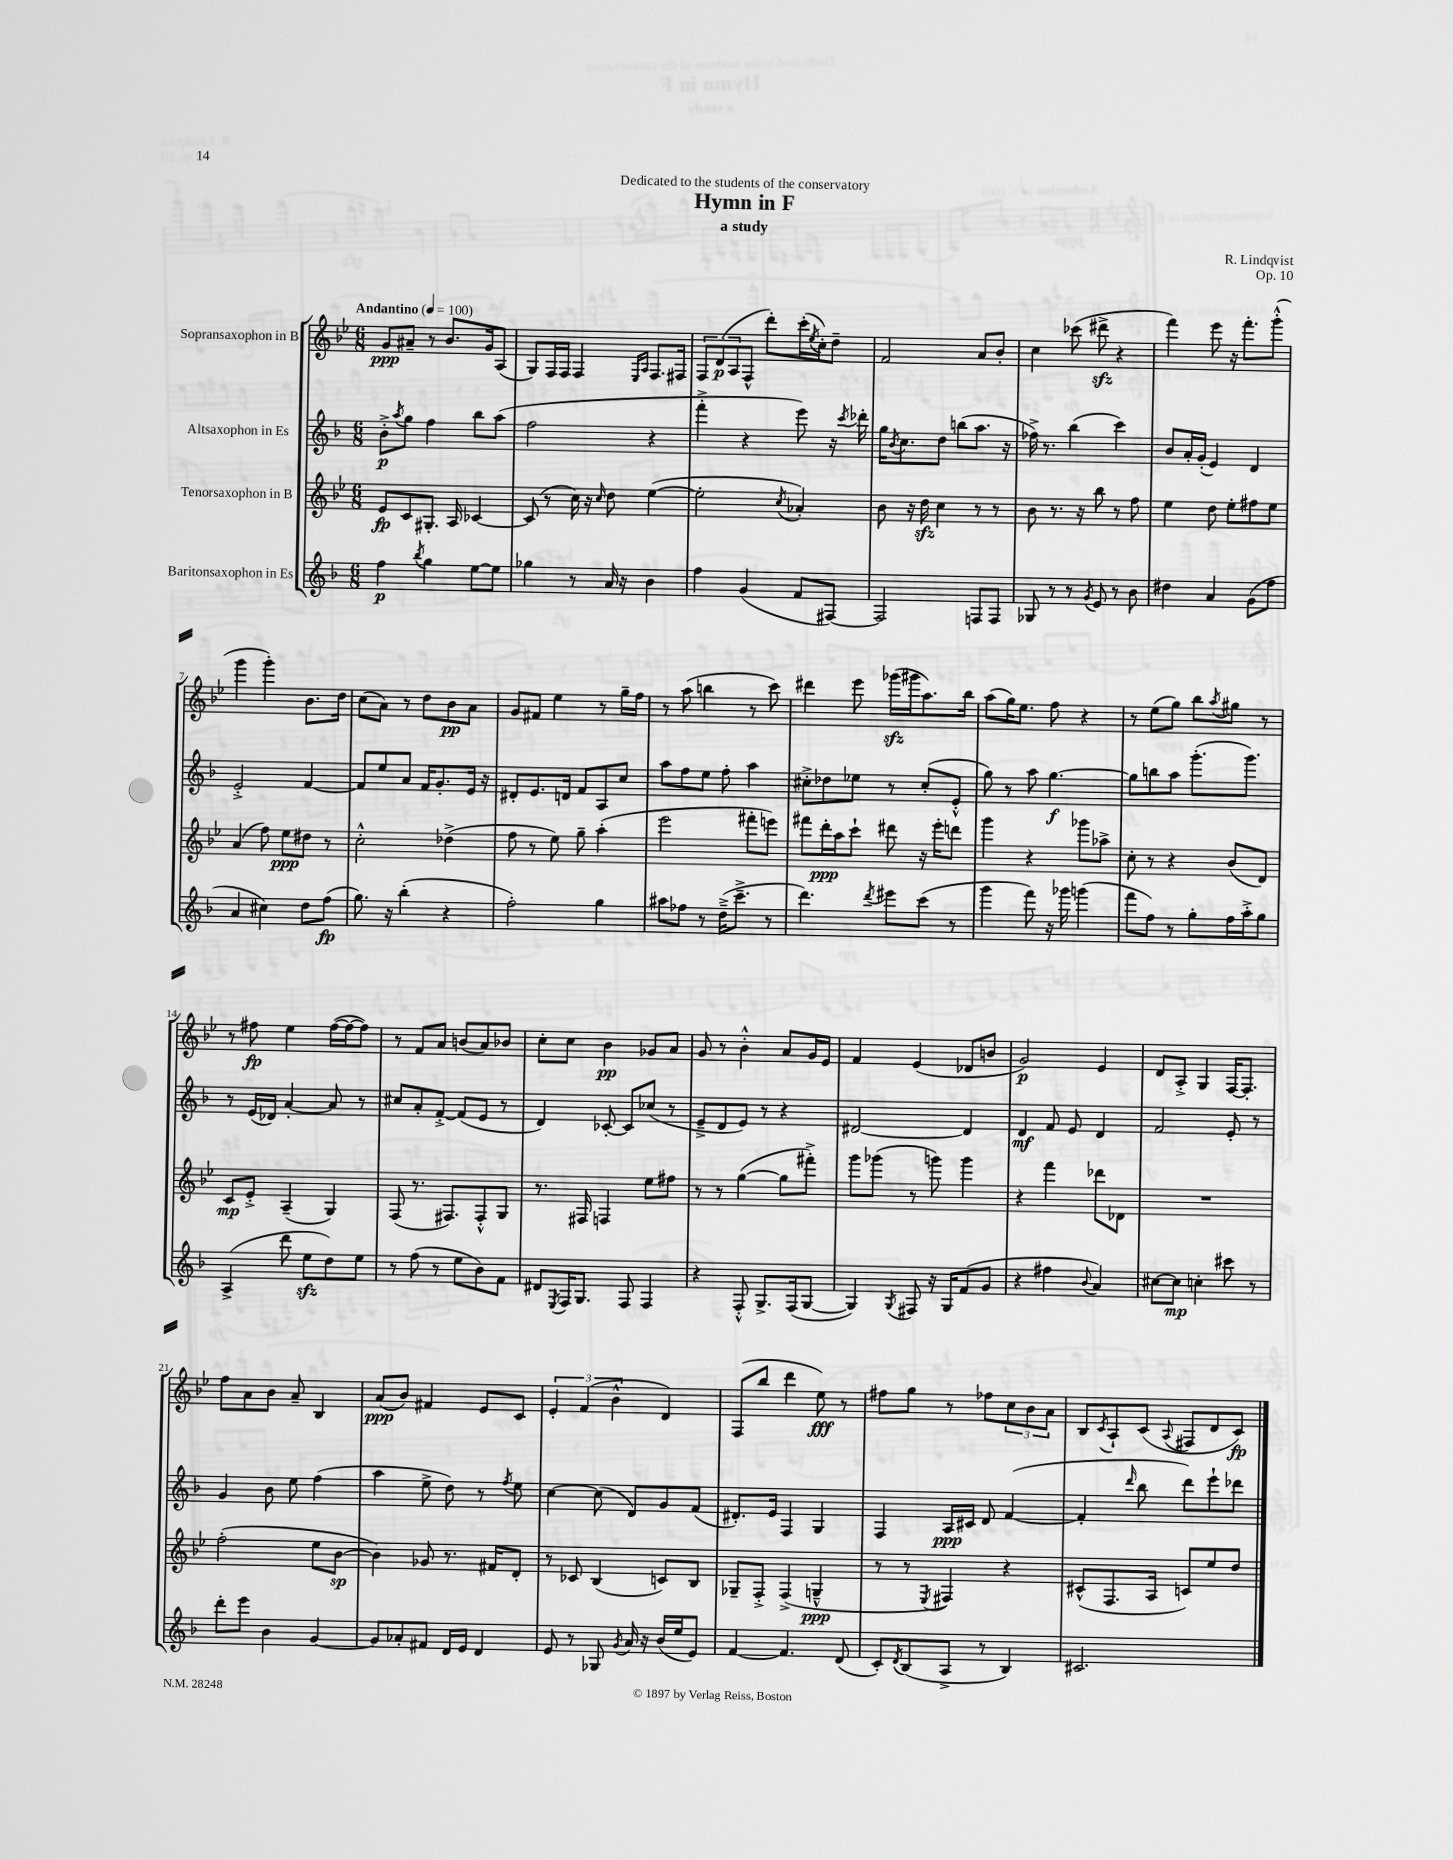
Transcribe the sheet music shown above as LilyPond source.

\header { title = "Hymn in F" composer = "R. Lindqvist" subtitle = "a study" dedication = "Dedicated to the students of the conservatory" opus = "Op. 10" }
<<
\new StaffGroup <<
\new Staff = "s0" \with { instrumentName = "Sopransaxophon in B" } {
    \clef treble \key bes \major \numericTimeSignature \time 6/8 \tempo "Andantino" 4 = 100
    g'8\ppp ais'8-- r8 bes'8. g'16 a8( |
    g8) f16 f16 f4 \grace { ees16 a16 } f8. fis16 |
    \tuplet 3/2 { f8 d'8\p( a8 } f8-^ d'''8-.) c'''16-.( \acciaccatura { ees''8 } c''16-.) d''8-- |
    f'2 a'8 bes'8-. |
    c''4 ces'''8( dis'''8->\sfz r4 |
    f'''4) ees'''8 r16 f'''8.-. g'''8-.-^( |
    g'''4 g'''4-.) bes'8. d''16 |
    c''8( a'8) r8 d''8 bes'8\pp a'8 |
    g'8 fis'8 ees''4 r8 g''16-- f''16 |
    r8 a''8( b''4 r8 c'''8) |
    dis'''4 ees'''8 ges'''16\sfz( gis'''16 a''8.) bes''16 |
    a''8( g''16) ees''8. f''8 r4 |
    r8 ees''8( g''8) bes''8 \acciaccatura { a''8 } gis''8 r8 |
    r8 fis''8\fp ees''4 fis''16~( fis''16~ fis''8) |
    r8 f'8 a'8 b'8( a'8) bes'8 |
    c''8-. c''8 bes'4\pp ges'8 a'8 |
    g'8 r8 bes'4-.-^ a'8 g'16 ees'16 |
    f'4 ees'4( des'8 b'8 |
    g'2\p) ees'4 |
    d'8 a8-.-> g4 f16~ f8.-. |
    f''8 a'8 bes'8 a'8-- bes4 |
    a'8\ppp( bes'8) fis'4 ees'8 c'8 |
    \tuplet 3/2 { ees'4-. f'4( bes'4-^ } d'4) |
    f8( bes''8 d'''4 ees''8\fff) r8 |
    fis''8 g''8 r8 fes''8 \tuplet 3/2 { c''8 bes'8 a'8 } |
    bes8 \acciaccatura { c'8 } a8-! c'8( \appoggiatura { a8 } fis8 d'8 c'8\fp) \bar "|." |
}
\new Staff = "s1" \with { instrumentName = "Altsaxophon in Es" } {
    \clef treble \key f \major \numericTimeSignature \time 6/8
    bes'8-.->\p \acciaccatura { a''8 } g''8 f''4 bes''8 a''8( |
    f''2 r4 |
    f'''4-.-> r4 e'''8) r16 \acciaccatura { c'''8 } des'''16-. |
    g''16 \acciaccatura { bes'8 } c''8. d''8 b''8( a''8. r16 |
    fes''16->) r8. bes''4( c'''4) |
    bes'8 a'16-. g'16-.( e'4) d'4 |
    e'2-.-> f'4~ |
    f'8 e''8 a'8 f'16 g'8.-. e'16 r16 |
    dis'8-. e'8. d'16 f'8 a8 c''8 |
    a''8 f''8 e''8 f''8-. a''4 |
    cis''8-.-> des''8 ees''8 r8 cis''8-.( e'8-.-^ |
    g''8) r8 a''8 g''4.~\f |
    g''8 b''8 a''8 g'''8.-.( g'''8.) |
    r8 e'16( des'16) a'4~-. a'8 r8 |
    cis''8 a'8-. f'8~-.-> f'8( e'8 r8 |
    d'4) ces'8~-. ces'8 ces''8( r8 |
    e'8---> d'8 e'8) r8 r4 |
    dis'2~ dis'4 |
    d'4\mf f'8 e'8 d'4 |
    f'2 e'8-. r8 |
    g'4 bes'8 e''8 f''4( |
    a''4 e''8-> d''8) r8 \acciaccatura { f''8 } e''8 |
    c''4~ c''8( d'8) g'8 f'8( |
    dis'8.-.) e'16 f4 g4 |
    f4 a16\ppp cis'16 d'8 f'4~( |
    f'4-. \grace { d'''16 } bes''8 d'''8) e'''8-! des'''8 \bar "|." |
}
\new Staff = "s2" \with { instrumentName = "Tenorsaxophon in B" } {
    \clef treble \key bes \major \numericTimeSignature \time 6/8
    ees'8\fp c'8 gis8.-. a16 ces'4~ |
    ces'8( r8 c''16) r16 \grace { c''16 } d''8 ees''4~( |
    ees''2-. \acciaccatura { c''8 } aes'4-.) |
    bes'8 r16 d''16\sfz c''4 r8 r8 |
    bes'8 r8. r16 bes''8 r8 f''8 |
    ees''4 d''8 ees''8-. fis''8 ees''8 |
    a'4( f''8) ees''8\ppp dis''8 r8 |
    c''2-.-^ des''4->( |
    f''8 r8 ees''8) g''8-- a''4-.( |
    ees'''2 fis'''8-. e'''8) |
    fis'''8 d'''16-.\ppp a''16 c'''8-! dis'''8 r16 ees'''16-. d'''8 |
    g'''4 r4 ges'''8 aes''8-> |
    c''8-. r8 r4 bes'8( d'8) |
    c'8\mp ees'8-.-> a4--( g4) |
    f8( r8. fis8.) fis8-.-^ g8 |
    r8. fis16 f4 ees''8 fis''8 |
    r8 r8 g''4~( g''8 fis'''8-.->) |
    g'''8 ges'''8( r8 g'''8) g'''4 |
    r4 f'''4 des'''8 des'8 |
    R2. |
    f''2-.( ees''8 bes'8~\sp |
    bes'4) ges'8 r8. fis'16 d'8-. |
    r8 ces'8 bes4( c'8) bes8 |
    ges8-- f8-.-> f4->( g4---^\ppp |
    r8 r8 \acciaccatura { ees8 } fis4) r4 |
    cis'8-^( f8. a16 c'8) ees''8 d''8 \bar "|." |
}
\new Staff = "s3" \with { instrumentName = "Baritonsaxophon in Es" } {
    \clef treble \key f \major \numericTimeSignature \time 6/8
    f''4\p \acciaccatura { bes''8 } g''4 e''8~ e''8 |
    ges''4 r8 a'16 r16 bes'4 |
    f''4 g'4( f'8 fis8~) |
    fis2 f8 f8 |
    ges8 r8 r8 \acciaccatura { g'8 } e'8 r8 bes'8 |
    dis''4 a'4 g'8( f''8 |
    a'4 cis''4) d''8 f''8\fp( |
    g''8.) r16 bes''4-.( r4 |
    f''2-.) g''4 |
    ais''8 fes''8 r8 d''16--->( c'''8.---> r8 |
    d'''4.) \acciaccatura { d'''8 } eis'''8 c'''8( r8 |
    g'''4 f'''8) r16 ges'''16 g'''4( |
    f'''8 f''8) r8 g''8-. f''16 a''16-.-> g''8 |
    a4->( d'''8 e''8\sfz d''8) e''8 |
    r8 f''8( r8 e''8 bes'8) f'8 |
    dis'8 \acciaccatura { e8 } f16 g8. f8 f4 |
    r4 f8-.-^ g8.-> f16( g8~ |
    g4) \acciaccatura { g8 } fis8 r16 g16 f'8( g'8 |
    r4 fis''4 \appoggiatura { bes'8 } a'4) |
    cis''8~ cis''8\mp c''4-. cis'''8 r8 |
    d'''8-. e'''8 bes'4 g'4~ |
    g'8 aes'8-. fis'8 d'16 e'16 d'4 |
    e'8 r8 ges8 \acciaccatura { g'8 } a'16 r16 bes'16( e''16 e'8) |
    f'4~ f'4. d'8( |
    c'8-.) \acciaccatura { d'8 } bes8( a8-> r8 bes4) |
    cis'2. \bar "|." |
}
>>
>>
